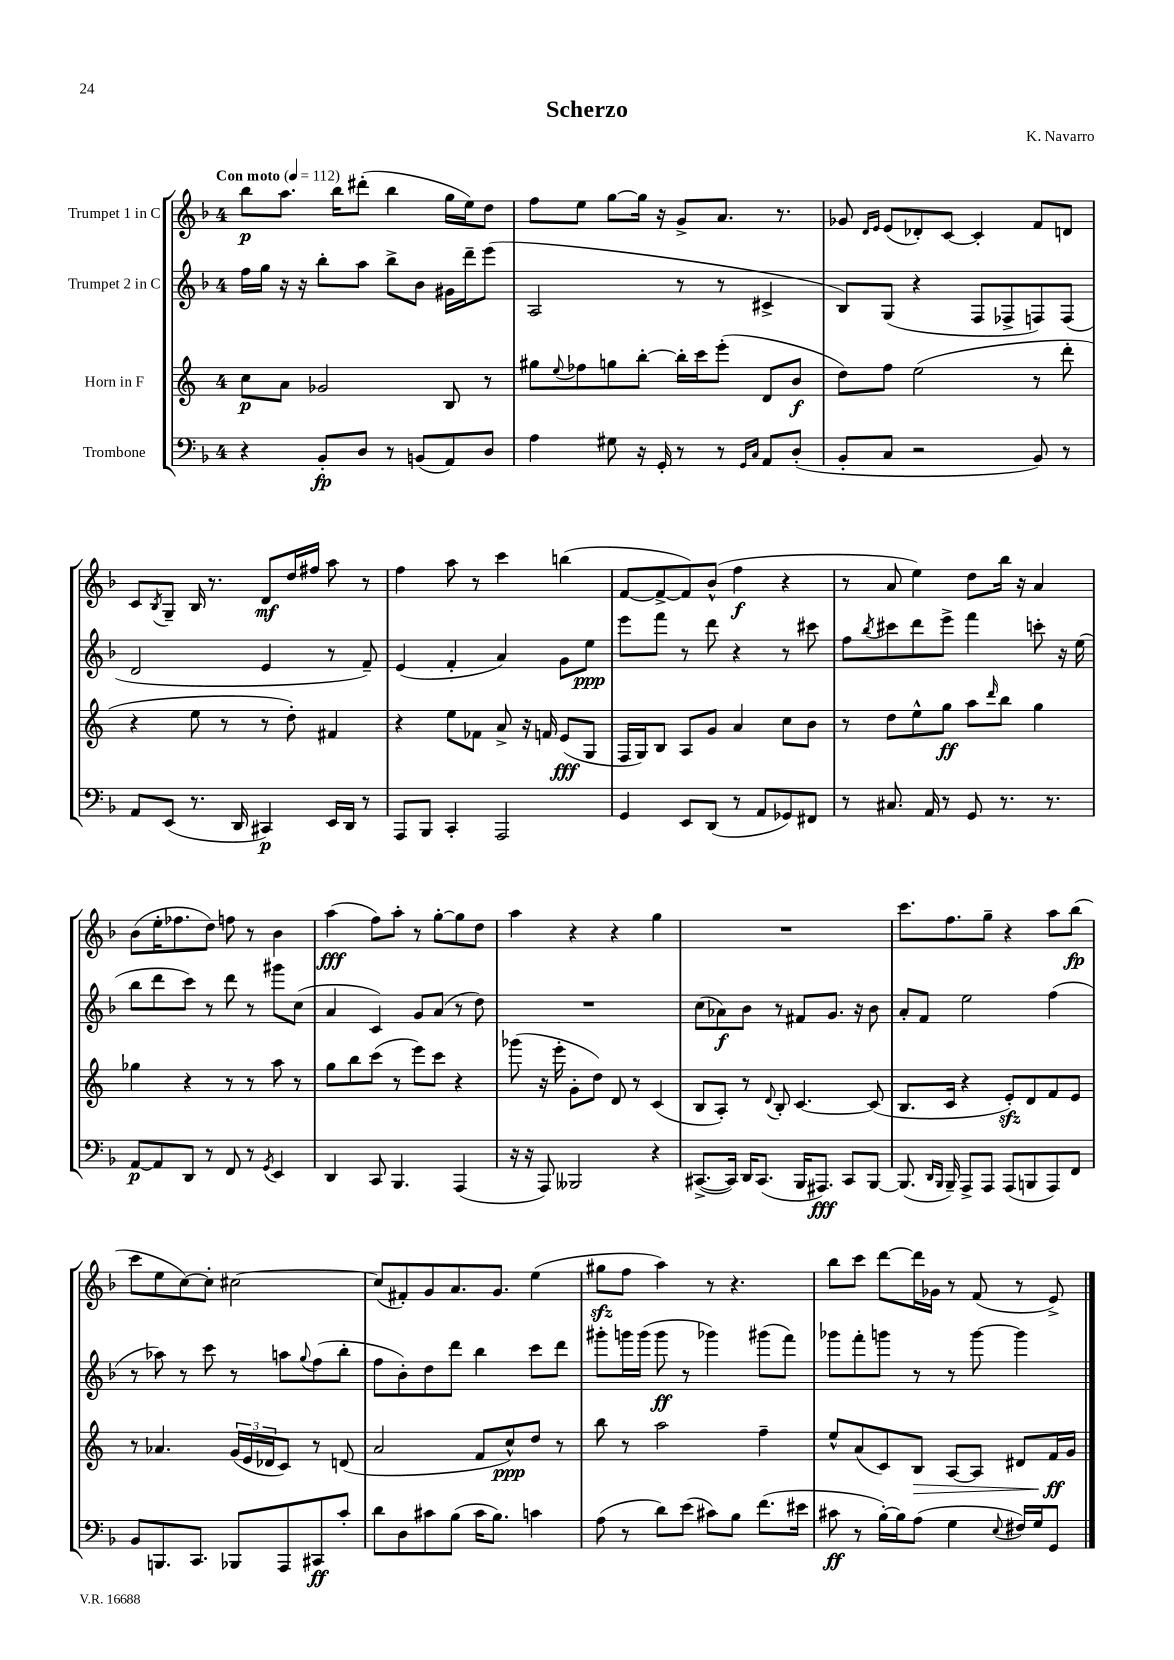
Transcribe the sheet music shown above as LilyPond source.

\header { title = "Scherzo" composer = "K. Navarro" }
<<
\new StaffGroup <<
\new Staff = "s0" \with { instrumentName = "Trumpet 1 in C" } {
    \clef treble \key f \major \once \override Staff.TimeSignature.style = #'single-digit \time 4/4 \tempo "Con moto" 4 = 112
    bes''8\p a''8. bes''16 dis'''8-.( bes''4 g''16 e''16) d''8 |
    f''8 e''8 g''8~ g''16 r16 g'8-> a'8. r8. |
    ges'8 \grace { d'16 e'16 } e'8( des'8-.) c'8~ c'4-. f'8 d'8 |
    c'8 \acciaccatura { bes8 } g8-- bes16 r8. d'8\mf d''16 fis''16 a''8 r8 |
    f''4 a''8 r8 c'''4 b''4( |
    f'8~ f'8~-> f'8) bes'8-^( f''4\f r4 |
    r8 a'8 e''4) d''8 bes''16 r16 a'4 |
    bes'8( e''16-. fes''8. d''8) f''8 r8 bes'4 |
    a''4\fff( f''8) a''8-. r8 g''8~-. g''8 d''8 |
    a''4 r4 r4 g''4 |
    R1 |
    c'''8. f''8. g''8-- r4 a''8 bes''8\fp( |
    c'''8 e''8 c''8~) c''8-. cis''2~ |
    cis''8( fis'8-.) g'8 a'8. g'8. e''4( |
    gis''8\sfz f''8 a''4) r8 r4. |
    bes''8 c'''8 d'''8~ d'''16 ges'16 r8 f'8( r8 e'8->) \bar "|." |
}
\new Staff = "s1" \with { instrumentName = "Trumpet 2 in C" } {
    \clef treble \key f \major \once \override Staff.TimeSignature.style = #'single-digit \time 4/4
    f''16 g''16 r16 r16 bes''8-. a''8 bes''8-> bes'8 gis'16 d'''16-- e'''8( |
    a2 r8 r8 cis'4-> |
    bes8) g8( r4 f8 fes8-> f8) f8( |
    d'2 e'4 r8 f'8--) |
    e'4( f'4-. a'4) g'8 e''8\ppp |
    e'''8 f'''8 r8 d'''8 r4 r8 cis'''8 |
    f''8 \acciaccatura { bes''8 } cis'''8 d'''8 e'''8-> f'''4 c'''8-. r16 e''16( |
    bes''8 d'''8 c'''8) r8 d'''8 r8 gis'''8 c''8( |
    a'4 c'4) g'8 a'8( r8 d''8) |
    R1 |
    c''8( aes'8\f) bes'8 r8 fis'8 g'8. r16 bes'8 |
    a'8-. f'8 e''2 f''4( |
    r8 aes''8) r8 c'''8 r8 a''8 \appoggiatura { g''8 } f''8( bes''8-. |
    f''8 bes'8-.) d''8 d'''8 bes''4 c'''8 d'''8 |
    gis'''8-. g'''16 g'''16( g'''8\ff r8 ges'''4) gis'''8( f'''8) |
    ges'''8 f'''8-. g'''8 r8 r8 g'''8~ g'''4 \bar "|." |
}
\new Staff = "s2" \with { instrumentName = "Horn in F" } {
    \clef treble \key c \major \once \override Staff.TimeSignature.style = #'single-digit \time 4/4
    c''8\p a'8 ges'2 b8 r8 |
    gis''8 \appoggiatura { e''8 } fes''8 g''8 b''8~-. b''16-. c'''16 e'''8-.( d'8 b'8\f |
    d''8) f''8 e''2( r8 d'''8-. |
    r4 e''8 r8 r8 d''8-.) fis'4 |
    r4 e''8 fes'8 a'8-> r16 f'16 e'8\fff( g8 |
    f16 g16) b8 a8 g'8 a'4 c''8 b'8 |
    r8 d''8 e''8-^ g''8\ff a''8 \grace { d'''16 } b''8 g''4 |
    ges''4 r4 r8 r8 a''8 r8 |
    g''8 b''8 c'''8( r8 e'''8) c'''8 r4 |
    ges'''8( r16 e'''16-. g'8-. d''8) d'8 r8 c'4( |
    b8 a8-.) r8 \appoggiatura { d'8 } b8-. c'4.~ c'8( |
    b8. c'16 r4 e'8-.\sfz) d'8 f'8 e'8 |
    r8 aes'4. \tuplet 3/2 { g'16( e'16 des'16 } c'8) r8 d'8( |
    a'2 f'8 c''8-^\ppp) d''8 r8 |
    b''8 r8 a''2 f''4-- |
    e''8-^ a'8( c'8) b8\> a8~ a8 dis'8 f'16\ff\! g'16 \bar "|." |
}
\new Staff = "s3" \with { instrumentName = "Trombone" } {
    \clef bass \key f \major \once \override Staff.TimeSignature.style = #'single-digit \time 4/4
    r4 bes,8-.\fp d8 r8 b,8( a,8) d8 |
    a4 gis8 r16 g,16-. r8 r8 \grace { g,16 c16 } a,8 d8-.( |
    bes,8-. c8 r2 bes,8) r8 |
    a,8 e,8( r8. d,16 cis,4\p) e,16 d,16 r8 |
    a,,8 bes,,8 c,4-. a,,2 |
    g,4 e,8 d,8( r8 a,8 ges,8) fis,8 |
    r8 cis8. a,16 r8 g,8 r8. r8. |
    a,8~\p a,8 d,8 r8 f,8 r8 \acciaccatura { g,8 } e,4 |
    d,4 c,8 bes,,4. a,,4( |
    r16 r16 a,,8) beses,,2 r4 |
    cis,8.~->( cis,16) d,16 cis,8.( bes,,16 ais,,8.\fff) cis,8 bes,,8~ |
    bes,,8.( \grace { d,16 bes,,16 } bes,,16--) a,,8-> a,,8 a,,8( b,,8 a,,8) f,8 |
    bes,8 b,,8. c,8. bes,,8 a,,8 cis,8\ff c'8-. |
    d'8 d8 cis'8 bes8( cis'16 bes8.) c'4 |
    a8( r8 d'8) e'8( cis'8) bes8 f'8.( eis'16 |
    cis'8\ff r8 bes16~-.) bes16 a8( g4 \appoggiatura { e8 } fis16) g16 g,8 \bar "|." |
}
>>
>>
\layout { \context { \Score \remove "Bar_number_engraver" } }
